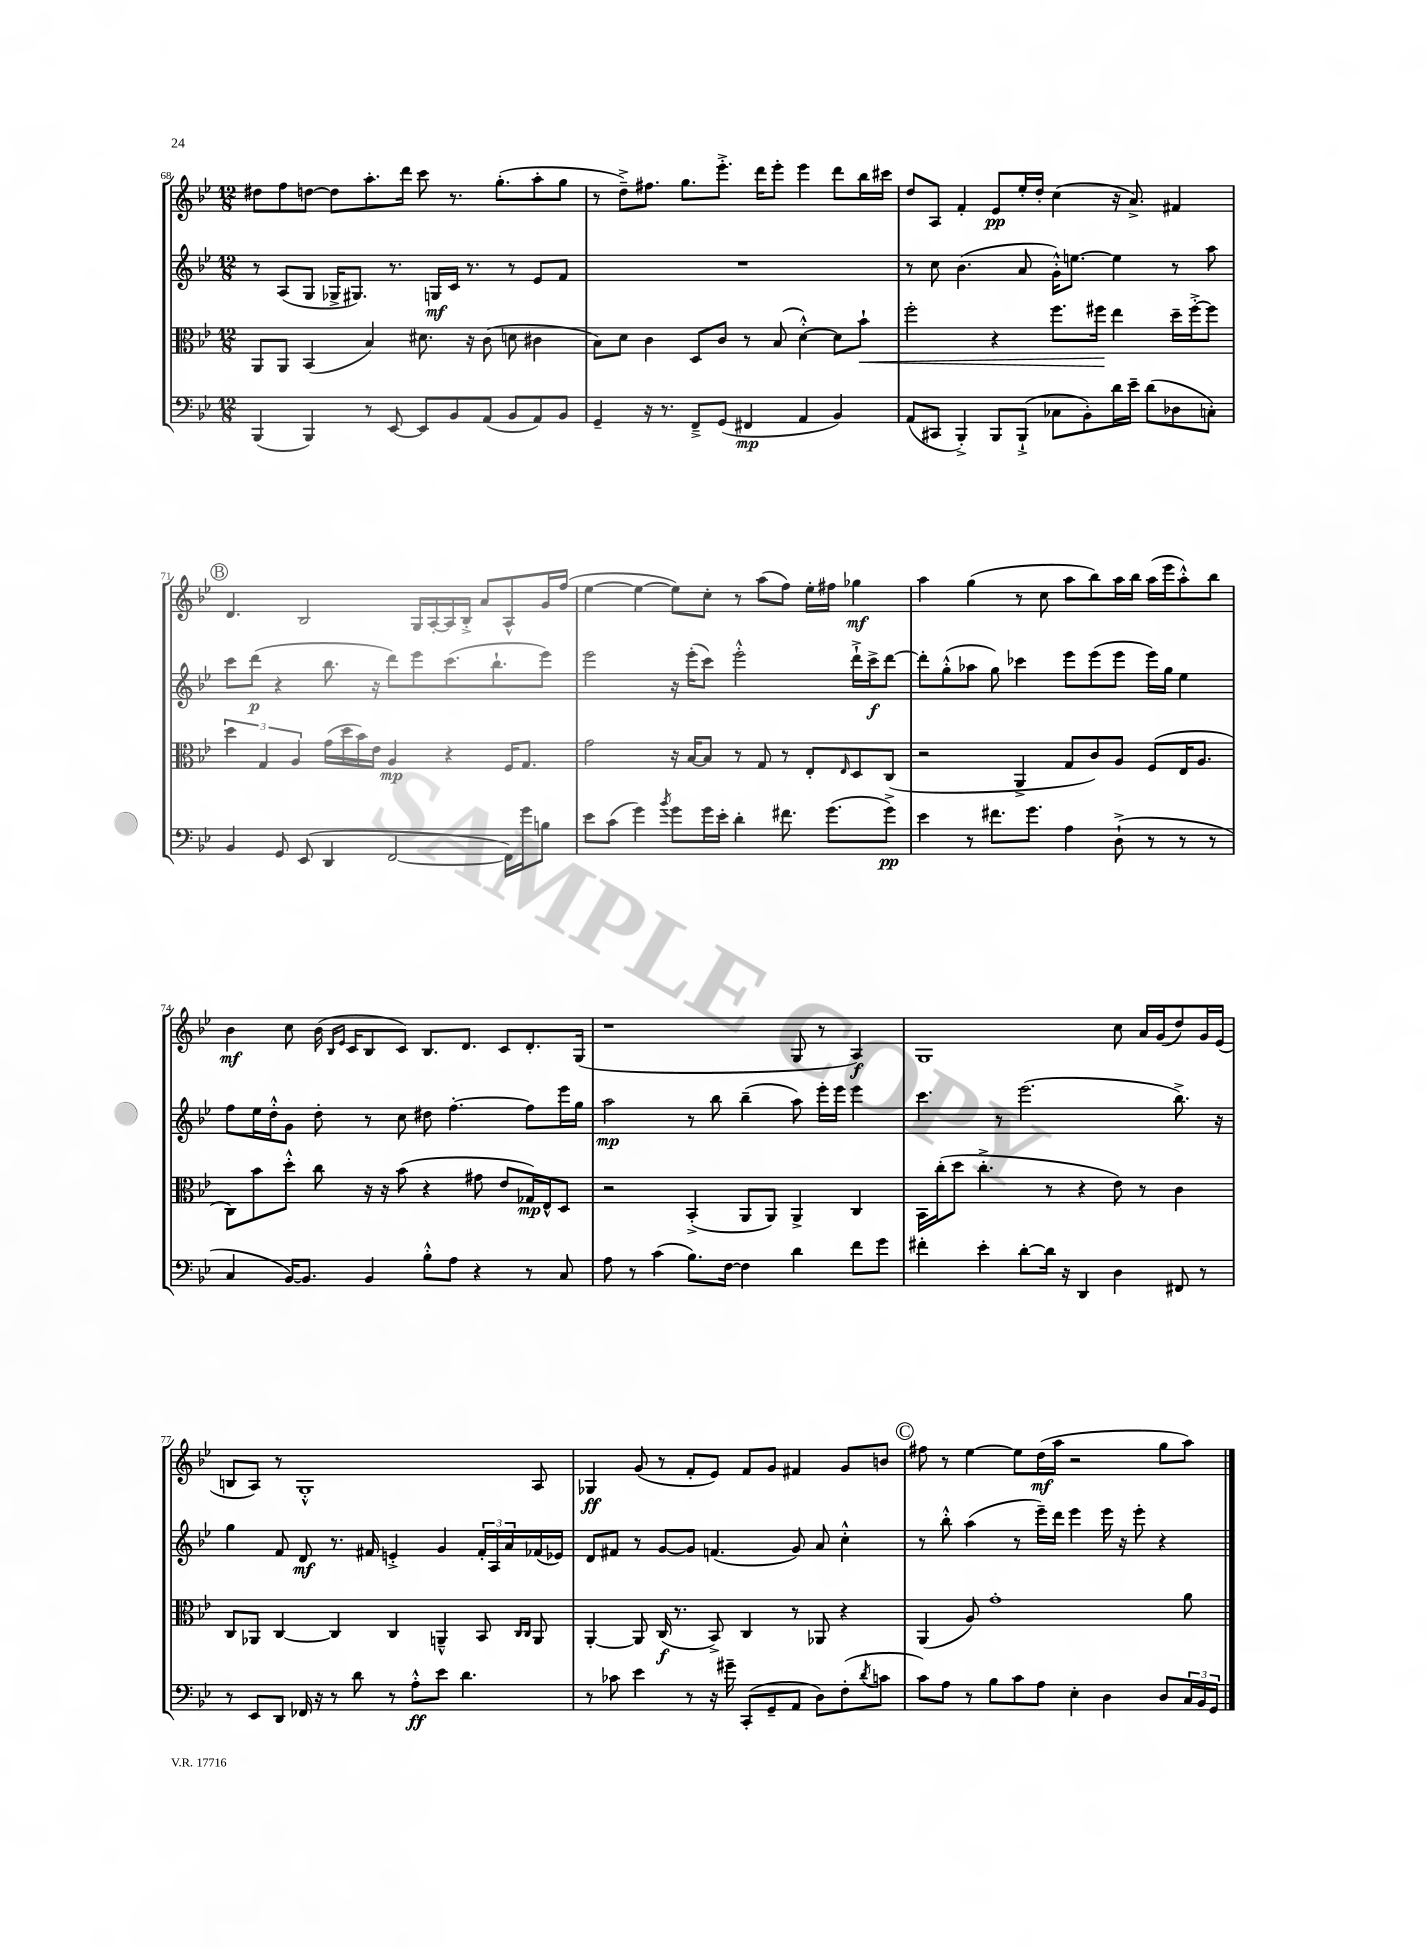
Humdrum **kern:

**kern	**dynam	**kern	**dynam	**kern	**dynam	**kern	**dynam
*part4	*part4	*part3	*part3	*part2	*part2	*part1	*part1
*staff4	*staff4	*staff3	*staff3	*staff2	*staff2	*staff1	*staff1
*clefF4	*	*clefC3	*	*clefG2	*	*clefG2	*
*k[b-e-]	*	*k[b-e-]	*	*k[b-e-]	*	*k[b-e-]	*
*M12/8	*	*M12/8	*	*M12/8	*	*M12/8	*
=68	=68	=68	=68	=68	=68	=68	=68
(4BBB-/	.	8AA/L	.	8r	.	8dd#X\L	.
.	.	8AA/J	.	(8A/L	.	8ff\	.
4BBB-/)	.	(4BB-/	.	8G/J	.	[8ddn\J	.
.	.	.	.	16G-X^/KL	.	8dd\L]	.
.	.	.	.	8.G#X/J)	.	.	.
8r	.	4B-/)	.	.	.	8.aa'\	.
[8EE-/	.	.	.	8.r	.	.	.
.	.	.	.	.	.	16ddd\Jk	.
8EE-/L]	.	8.d#X\	.	.	.	8ccc\	.
.	.	.	.	16Gn/LL	mf	.	.
8BB-/	.	.	.	16c/JJ	.	8.r	.
.	.	16r	.	8.r	.	.	.
(8AA/J	.	(8c\	.	.	.	.	.
.	.	.	.	.	.	(8.gg'\L	.
8BB-/L	.	8dn\	.	8r	.	.	.
8AA/)	.	4c#X\	.	8e-/L	.	8aa'\	.
8BB-/J	.	.	.	8f/J	.	8gg\J	.
=69	=69	=69	=69	=69	=69	=69	=69
4GG~/	.	8B-\L)	.	1.r	.	8r	.
.	.	8d\J	.	.	.	8dd~^\L)	.
16r	.	4c\	.	.	.	8.ff#X\J	.
8.r	.	.	.	.	.	.	.
.	.	.	.	.	.	8.gg\L	.
8FF~^/L	.	8D/L	.	.	.	.	.
(8GG/J	.	8c/J	.	.	.	8.eee-'^\J	.
4FF#X/	mp	8r	.	.	.	.	.
.	.	.	.	.	.	16ddd\KL	.
.	.	(8B-/	.	.	.	8eee-'\J	.
4AA/	.	[4d'^^\)	.	.	.	4eee-\	.
4BB-/)	.	8d\L]	.	.	.	8ddd\L	.
!	!	!	!LO:HP:b	!	!	!	!
.	.	8b-`\J	<	.	.	16bb-\L	.
.	.	.	.	.	.	16ccc#X\JJ	.
=70	=70	=70	=70	=70	=70	=70	=70
(8AA/L	.	2ff'\	.	8r	.	8dd/L	.
8CC#X/J	.	.	.	8cc\	.	8A/J	.
4BBB-'^/)	.	.	.	(4.b-\	.	4f'/	.
8BBB-/L	.	4r	.	.	.	8e-/L	pp
(8BBB-`^/J	.	.	.	8a/	.	16ee-'/L	.
.	.	.	.	.	.	16dd'/JJ	.
8C-X\L	.	8.ff\L	.	16g'^^\KL)	.	(4cc\	.
.	.	.	.	[8.een\J	.	.	.
8BB-'\)	.	.	.	.	.	.	.
.	.	16ff#X\Jk	.	.	.	.	.
16d\L	.	4ee-\	[	4ee\]	.	16r	.
16e-~\JJ	.	.	.	.	.	8.a^/)	.
(8d\L	.	.	.	.	.	.	.
8D-X\	.	16dd~\LL	.	8r	.	4f#X/	.
.	.	[16ff#'^\J	.	.	.	.	.
8Cn'\J)	.	8ff#\J]	.	8aa\	.	.	.
!!LO:LB:g=z
!!LO:REH:place=s1:t=B
=71	=71	=71	=71	=71	=71	=71	=71
4BB-/	.	6dd\	.	8ccc\L	.	4.d/	.
.	.	.	.	(8ddd\J	p	.	.
.	.	6G/	.	.	.	.	.
8GG/	.	.	.	4r	.	.	.
.	.	6A/	.	.	.	.	.
(8EE-/	.	.	.	.	.	2B-/	.
4DD/	.	(16g\LL	.	8.bb-\	.	.	.
.	.	16dd\	.	.	.	.	.
.	.	16b-\)	.	.	.	.	.
.	.	16e-\JJ	.	16r	.	.	.
[2FF/	.	4A/	mp	8ddd\L)	.	.	.
.	.	.	.	8eee-\	.	16G/LL	.
.	.	.	.	.	.	[16A'/	.
.	.	4r	.	(8.ccc\	.	16A/]	.
.	.	.	.	.	.	16B-'^/JJ	.
.	.	.	.	.	.	8a/L	.
.	.	.	.	8.bb-`\	.	.	.
16FF\LL])	.	16F/KL	.	.	.	8A^^/	.
16g\J	.	8.G/J	.	.	.	.	.
8Bn\J	.	.	.	8eee-\J)	.	16g/L	.
.	.	.	.	.	.	(16ff/JJ	.
=72	=72	=72	=72	=72	=72	=72	=72
8e-\L	.	2g\	.	2eee-\	.	[4ee-\	.
(8c\J	.	.	.	.	.	.	.
4g\)	.	.	.	.	.	4ee-\_	.
8qb-/	.	.	.	.	.	.	.
8g\L	.	16r	.	16r	.	8ee-\L])	.
.	.	[16B-/KL	.	(16eee-'\KL	.	.	.
16g\L	.	8B-/J]	.	8ccc\J)	.	8cc'\J	.
16e-'\JJ	.	.	.	.	.	.	.
4d'\	.	8r	.	2eee-'^^\	.	8r	.
.	.	8G/	.	.	.	(8aa\L	.
8.f#X\	.	8r	.	.	.	8ff\J)	.
.	.	8E-'/L	.	.	.	16ee-'\LL	.
(8.g\L	.	.	.	.	.	16ff#X\JJ	.
.	.	16qqE-/	.	.	.	.	.
.	.	8D/	.	16ddd`^\LL	.	4gg-X\	mf
.	.	.	.	16ccc^\J	f	.	.
8g^\J)	pp	(8C/J	.	[8ddd\J	.	.	.
=73	=73	=73	=73	=73	=73	=73	=73
4e-\	.	2r	.	8ddd'\L]	.	4aa\	.
.	.	.	.	(8gg'^^\	.	.	.
8r	.	.	.	8aa-X\J	.	(4gg\	.
8.f#X\L	.	.	.	8gg\)	.	.	.
.	.	4AA^/	.	4ccc-X\	.	8r	.
8.g\J	.	.	.	.	.	.	.
.	.	.	.	.	.	8cc\	.
4A\	.	8G/L	.	8eee-\L	.	8aa\L	.
.	.	8c/)	.	(8eee-\	.	8bb-\)	.
(8D`^\	.	8A/J	.	8eee-\J	.	16aa\L	.
.	.	.	.	.	.	16bb-\JJ	.
8r	.	(8F/L	.	16eee-\LL)	.	(16aa\LL	.
.	.	.	.	16gg\JJ	.	16eee-\J	.
8r	.	16E-/K	.	4ee-\	.	8aa'^^\)	.
.	.	8.A/J	.	.	.	.	.
8r	.	.	.	.	.	8bb-\J	.
!!LO:LB:g=z
=74	=74	=74	=74	=74	=74	=74	=74
4C/	.	8C\L)	.	8ff\L	.	4b-\	mf
.	.	8b-\	.	16ee-\L	.	.	.
.	.	.	.	16dd'^^\J	.	.	.
[16BB-/KL)	.	8dd'^^\J	.	8g\J	.	8cc\	.
8.BB-/J]	.	.	.	.	.	.	.
.	.	8cc\	.	8dd'\	.	(16b-\	.
.	.	.	.	.	.	16qqB-/LL	.
.	.	.	.	.	.	16qqe-/JJ	.
.	.	.	.	.	.	16c/KL	.
4BB-/	.	16r	.	8r	.	8B-/	.
.	.	16r	.	.	.	.	.
.	.	(8b-\	.	8cc\	.	8c/J)	.
8B-'^^\L	.	4r	.	8dd#X\	.	8.B-/L	.
8A\J	.	.	.	[4.ff'\	.	.	.
.	.	.	.	.	.	8.d/J	.
4r	.	8g#X\	.	.	.	.	.
.	.	8e-/L	.	.	.	8c/L	.
8r	.	16G-X/L)	mp	8ff\L]	.	8.d'/	.
.	.	16E-^^/J	.	.	.	.	.
8C/	.	8D/J	.	16eee-\L	.	.	.
.	.	.	.	16gg\JJ	.	(16G/Jk	.
=75	=75	=75	=75	=75	=75	=75	=75
8A\	.	2r	.	2aa\	mp	1r	.
8r	.	.	.	.	.	.	.
(4c\	.	.	.	.	.	.	.
8.B-\L)	.	(4BB-'^/	.	8r	.	.	.
.	.	.	.	8bb-\	.	.	.
[16F\Jk	.	.	.	.	.	.	.
4F\]	.	8AA/L	.	(4bb-~\	.	.	.
.	.	8AA/J)	.	.	.	.	.
4d\	.	4AA^/	.	8aa\)	.	8G/	.
.	.	.	.	16eee-'\LL	.	8r	.
.	.	.	.	16eee-\JJ	.	.	.
8f\L	.	4C/	.	4eee-\	.	4A/)	f
8g\J	.	.	.	.	.	.	.
=76	=76	=76	=76	=76	=76	=76	=76
4f#X'\	.	16BB-\LL	.	4.ccc\	.	1G	.
.	.	(16cc'\J	.	.	.	.	.
.	.	8dd\J	.	.	.	.	.
4e-'\	.	4.cc'^\	.	.	.	.	.
.	.	.	.	8r	.	.	.
[8d'\L	.	.	.	(2.eee-\	.	.	.
16d\Jk]	.	8r	.	.	.	.	.
16r	.	.	.	.	.	.	.
4DD/	.	4r	.	.	.	.	.
4D\	.	8e-\)	.	.	.	8cc\	.
.	.	8r	.	.	.	16a/LL	.
.	.	.	.	.	.	(16g/J	.
8FF#X/	.	4c\	.	8.bb-^\)	.	8dd/)	.
8r	.	.	.	.	.	16g/L	.
.	.	.	.	16r	.	(16e-/JJ	.
!!LO:LB:g=z
=77	=77	=77	=77	=77	=77	=77	=77
8r	.	8C/L	.	4gg\	.	8Bn/L	.
8EE-/L	.	8AA-X/J	.	.	.	8A/J)	.
8DD/J	.	[4C/	.	8f/	.	8r	.
16FF-X/	.	.	.	8d/	mf	1G'^^	.
16r	.	.	.	.	.	.	.
8r	.	4C/]	.	8.r	.	.	.
8d\	.	.	.	.	.	.	.
.	.	.	.	16f#X/	.	.	.
8r	.	4C/	.	4en'^/	.	.	.
8A'^^\L	ff	.	.	.	.	.	.
8e-\J	.	4AAn~^^/	.	4g/	.	.	.
4.d\	.	.	.	.	.	.	.
.	.	8BB-/	.	24f#'/LL	.	.	.
.	.	.	.	24A/	.	.	.
.	.	.	.	24a/	.	.	.
.	.	16qqC/LL	.	.	.	.	.
.	.	16qqC/JJ	.	.	.	.	.
.	.	8AA/	.	(16f-X/	.	8A/	.
.	.	.	.	16e-X/JJ)	.	.	.
=78	=78	=78	=78	=78	=78	=78	=78
8r	.	[4AA'/	.	8d/L	.	4G-X/	ff
8c-X\	.	.	.	8f#X/J	.	.	.
4e-\	.	8AA/]	.	8r	.	(8g/	.
.	.	(16C/	f	[8g/L	.	8r	.
.	.	8.r	.	.	.	.	.
8r	.	.	.	8g/J]	.	8f'/L	.
16r	.	8BB-^/)	.	(4.fn/	.	8e-/J)	.
16g#X~\	.	.	.	.	.	.	.
(8CC'/L	.	4C/	.	.	.	8f/L	.
8GG~/	.	.	.	.	.	8g/J	.
8AA/J	.	8r	.	8g/)	.	4f#X/	.
8D\L)	.	8AA-X/	.	8a/	.	.	.
(8F'\	.	4r	.	4cc'^^\	.	8g/L	.
8qd/	.	.	.	.	.	.	.
8cn\J	.	.	.	.	.	8bn/J	.
!!LO:REH:place=s1:t=C
=79	=79	=79	=79	=79	=79	=79	=79
8c\L)	.	(4AA/	.	8r	.	8ff#X\	.
8A\J	.	.	.	8bb-'^^\	.	8r	.
8r	.	8A/)	.	(4aa\	.	[4ee-\	.
8B-\L	.	1g'	.	.	.	.	.
8c\	.	.	.	8r	.	8ee-\L]	.
8A\J	.	.	.	16eee-~\LL)	.	(16dd\L	mf
.	.	.	.	16ddd\JJ	.	16aa\JJ	.
4E-'\	.	.	.	4eee-\	.	2r	.
4D\	.	.	.	16eee-\	.	.	.
.	.	.	.	16r	.	.	.
.	.	.	.	8eee-'\	.	.	.
8D/L	.	.	.	4r	.	8gg\L	.
24C/L	.	8a\	.	.	.	8aa\J)	.
24BB-/	.	.	.	.	.	.	.
24GG/JJ	.	.	.	.	.	.	.
==	==	==	==	==	==	==	==
*-	*-	*-	*-	*-	*-	*-	*-
